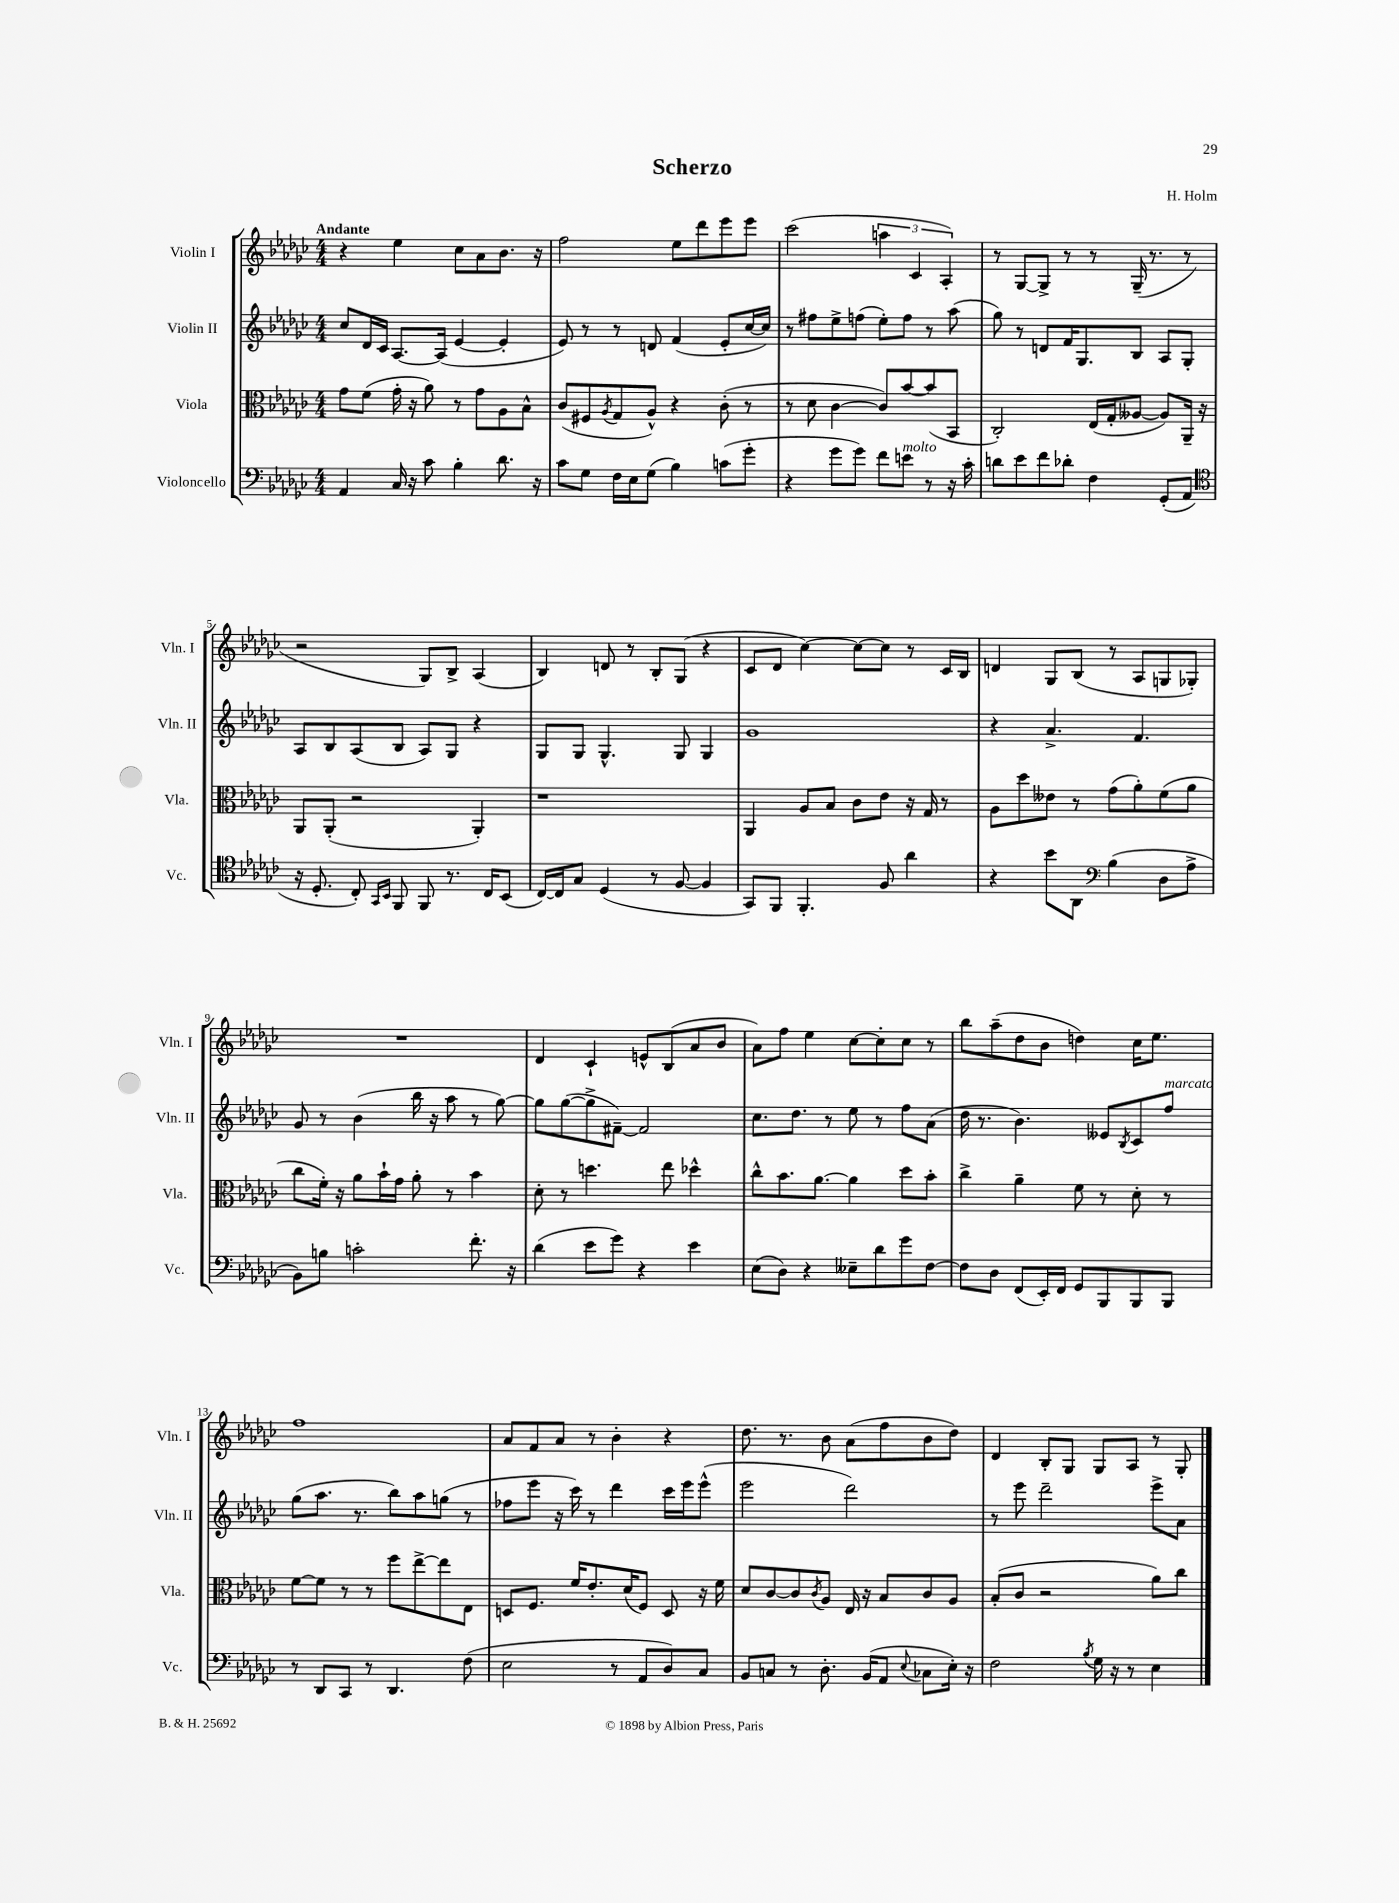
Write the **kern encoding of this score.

**kern	**kern	**kern	**kern
*staff4	*staff3	*staff2	*staff1
*clefF4	*clefC3	*clefG2	*clefG2
*k[b-e-a-d-g-c-]	*k[b-e-a-d-g-c-]	*k[b-e-a-d-g-c-]	*k[b-e-a-d-g-c-]
*M4/4	*M4/4	*M4/4	*M4/4
4AA-/	8g-\L	8cc-/L	4r
.	(8f\J	16d-/L	.
.	.	16c-/JJ	.
16C-/	16g-'\	[8.A-/L	4ee-\
16r	16r	.	.
8c-\	8a-\)	.	.
.	.	(16A-/]Jk	.
4B-'\	8r	[4e-/	8cc-\L
.	8g-\L	.	8a-\
8.d-\	8A-\	4e-'/]	8.b-\J
.	8B-^^\J	.	.
16r	.	.	16r
=	=	=	=
8c-\L	(8c-/L	8e-/)	2ff\
8G-\J	8F#/	8r	.
.	8qA-/	.	.
16F\LL	8G-/	8r	.
16E-\J	.	.	.
(8G-\J	8A-^^/J)	8d/	.
4B-\)	4r	(4f/	8ee-\L
.	.	.	8ddd-\
(8c\L	(8c-'\	8e-'/L	8eee-\
8g-'\J	8r	[16cc-/L	8eee-\J
.	.	16cc-/]JJ)	.
=	=	=	=
4r	8r	8r	(2ccc-\
.	8d-\	8ff#\L	.
8g-\L	[4c-\	8ee-^\	.
8g-\J)	.	(8ff\J	.
8f\L	8c-/]L)	8ee-'\L)	6aa\
8e\J	[8b-/	8ff\J	.
.	.	.	6c-/
8r	(8b-/]	8r	.
.	.	.	6A-'/)
16r	8BB-/J	(8aa-\	.
16c-'\	.	.	.
=	=	=	=
8d\L	2C-'/)	8gg-\)	8r
8e-\	.	8r	[8G-/L
8f\	.	8d/L	8G-^/]J
8d-'\J	.	16f/K	8r
.	.	8.G-/	.
4F\	(16E-/LL	.	8r
.	16G-'/J	.	.
.	[8A--/J	8B-/J	(16G-~/
.	.	.	8.r
(8GG-'/L	8A--/]L)	8A-/L	.
8AA-/J	16AA-~/Jk	8G-'/J	8r
.	16r	.	.
=	=	=	=
*clefC4	*	*	*
16r	8AA-/L	8A-/L	2r
8.D-'/	.	.	.
.	(8AA-'/J	8B-/	.
8C-'/)	2r	(8A-/	.
16qqGG-/LL	.	.	.
16qqBB-/JJ	.	.	.
8FF/	.	8B-/J	.
8FF/	.	8A-/L)	8G-/L)
8.r	.	8G-/J	8B-^/J
.	4AA-'/)	4r	(4A-/
16C-/LK	.	.	.
(8BB-/J	.	.	.
=	=	=	=
[16C-/LL)	1r	8G-/L	4B-/)
16C-/]J	.	.	.
8G-/J	.	8G-/J	.
(4D-/	.	4.G-^^/	8d/
.	.	.	8r
8r	.	.	8B-'/L
[8F/	.	8G-/	(8G-/J
4F/]	.	4G-/	4r
=	=	=	=
8GG-/L)	4AA-/	1g-	8c-/L
8FF/J	.	.	8d-/J
4.FF'/	8A-/L	.	[4cc-\)
.	8B-/J	.	.
.	8c-\L	.	8cc-\_L
8F/	8e-\J	.	8cc-\]J
4a-\	16r	.	8r
.	16G-/	.	.
.	8r	.	16c-/LL
.	.	.	16B-/JJ
=	=	=	=
4r	8A-\L	4r	4d/
.	8dd-\	.	.
8b-\L	8e--\J	4.a-^/	8G-/L
8AA-\J	8r	.	(8B-/J
*clefF4	*	*	*
(4B-\	(8g-\L	.	8r
.	8a-'\)	4.f/	8A-/L
8D-\L	(8f\	.	8G/
8A-^\J	8a-\J	.	8G-'/J)
=	=	=	=
8BB-\L)	8cc-\L	8g-/	1r
8B\J	16f'\Jk)	8r	.
.	16r	.	.
2c'\	8a-\L	(4b-\	.
.	16b-`\L	.	.
.	16g-\JJ	.	.
.	8a-'\	16bb-\	.
.	.	16r	.
.	8r	8aa-\	.
8.f'\	4b-\	8r	.
.	.	[8gg-\)	.
16r	.	.	.
=	=	=	=
(4d-\	8d-'\	8gg-\]L	4d-/
.	8r	([8gg-\	.
8e-\L	4.dd\	8gg-^\]	4c-`/
8g-\J)	.	[8f#~\J)	.
4r	.	2f#/]	8e^^/L
.	8ee-\	.	(8B-/
4e-\	4dd-^^\	.	8a-/
.	.	.	8b-/J
=	=	=	=
(8E-\L	8cc-^^\L	8.cc-\L	8a-\L)
8D-\J)	8.b-\	.	8ff\J
.	.	8.dd-\J	.
4r	.	.	4ee-\
.	[8.a-\J	.	.
.	.	8r	.
8E--~\L	4a-\]	8ee-\	[8cc-\L
8d-\	.	8r	8cc-'\]
8g-\	8dd-\L	8ff\L	8cc-\J
[8F\J	8b-'\J	(8a-\J	8r
=	=	=	=
8F\]L	4cc-^\	16dd-\	8bb-\L
.	.	8.r	.
8D-\J	.	.	(8aa-~\
(8FF/L	4a-~\	4.b-\)	8dd-\
16EE-'/L)	.	.	8b-\J
16FF/JJ	.	.	.
8GG-/L	8f\	.	4dd\)
8BBB-/	8r	8e--/L	.
.	.	8qB-/	.
8BBB-/	8d-'\	8c-/	16cc-\LK
.	.	.	8.ee-\J
8BBB-/J	8r	8ff/J	.
=	=	=	=
8r	[8f\L	(8gg-\L	1ff
8DD-/L	8f\]J	8.aa-\J	.
8CC-/J	8r	.	.
.	.	8.r	.
8r	8r	.	.
4.DD-/	8ff\L	8bb-\L)	.
.	[8ee-^\	8aa-\	.
.	8ee-\]	(8gg\J	.
(8F\	8E-\J	8r	.
=	=	=	=
2E-\	8D/L	8ff-\L	8a-/L
.	8.F/J	8eee-\J	8f/
.	.	16r	8a-/J
.	16f/LK	16ccc-\)	.
.	8.e-'/	8r	8r
8r	.	4ddd-\	4b-'\
.	(16d-/K	.	.
8AA-/L	8F/J)	.	.
8D-/)	8D/	16ccc-\LL	4r
.	.	16eee-\J	.
8C-/J	16r	(8eee-^^\J	.
.	16f\	.	.
=	=	=	=
8BB-/L	8d-/L	2eee-\	8.dd-\
8C/J	[8c-/	.	.
.	.	.	8.r
8r	8c-/]	.	.
.	8qc-/	.	.
8.D-'\	8A-/J	.	8b-\
.	16E-/	2ddd-\)	(8a-\L
(16BB-/LK	16r	.	.
8AA-/J	8B-/L	.	8ff\
8qqE-/	.	.	.
8C-\L	8c-/	.	8b-\
16E-'\Jk)	8A-/J	.	8dd-\J)
16r	.	.	.
=	=	=	=
2F\	(8B-'/L	8r	4d-/
.	8c-/J	8eee-\	.
.	2r	2ddd-~\	8B-'/L
.	.	.	8G-/J
8qB-/	.	.	.
16G-\	.	.	8G-/L
16r	.	.	.
8r	.	.	8A-/J
4E-\	8a-\L)	8eee-^\L	8r
.	8cc-\J	8a-\J	8G-'/
==	==	==	==
*-	*-	*-	*-
